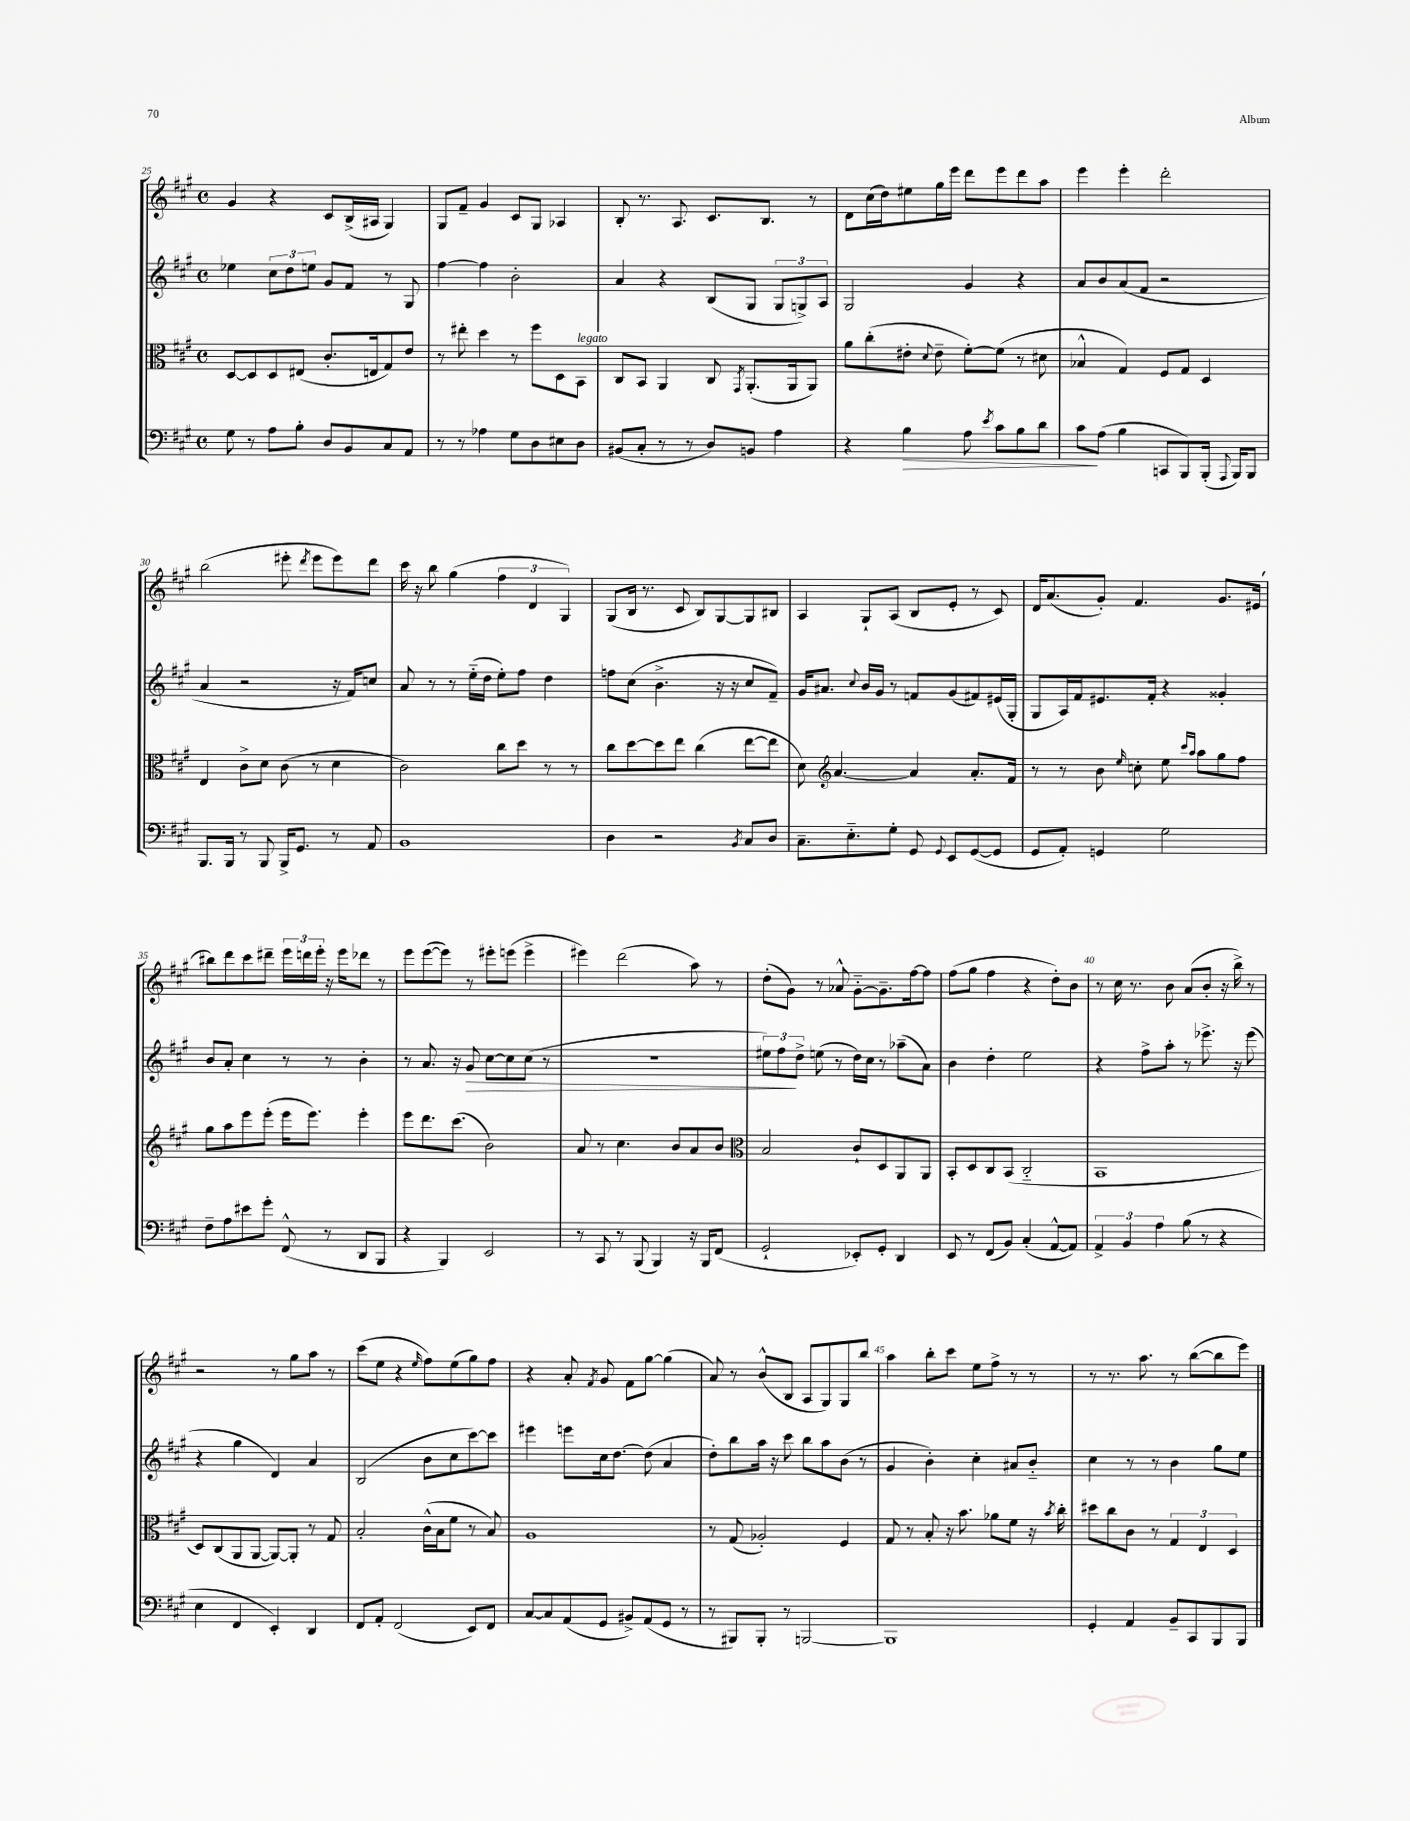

**kern	**kern	**kern	**kern
*staff4	*staff3	*staff2	*staff1
*clefF4	*clefC3	*clefG2	*clefG2
*k[f#c#g#]	*k[f#c#g#]	*k[f#c#g#]	*k[f#c#g#]
*M4/4	*M4/4	*M4/4	*M4/4
*met(c)	*met(c)	*met(c)	*met(c)
8G#	[8D	4ee-	4g#
8r	8D]	.	.
8A	8D	12cc#	4r
.	.	12dd	.
8B'	(8E#	.	.
.	.	12ee	.
8D	8.c#'	8g#	8c#
8BB	.	8f#	(16B^
.	16E	.	16A#
8C#	8G#)	8r	4G#)
8AA	8e	8G#	.
=	=	=	=
8r	8r	[4ff#	8G#
8r	8ee#'	.	8f#~
4A-	4dd	4ff#]	4g#
8G#	8r	2b'	8c#
8D	8ff#	.	8G#
8E#	8D	.	4A-
8D	8BB	.	.
=	=	=	=
(8BB#	8C#	4a	8B'
8C#'	8BB	.	8.r
8r	4AA	4r	.
.	.	.	8.A
8r	.	.	.
8D)	8C#	(8B	8.c#
.	8qGG#	.	.
8BB	(8.AA'	8G#	.
.	.	.	8.B
4A	.	12G#	.
.	16AA	.	.
.	.	12G^)	.
.	8AA)	.	8r
.	.	12A	.
=	=	=	=
4r	8a	2G#	8d
.	(8cc#'	.	(16cc#
.	.	.	16dd)
4B	8e#'	.	8ee#
.	8qqd	.	.
.	8e#~	.	16gg#
.	.	.	16eee
8A	[8f#')	4g#	8ddd
8qe	.	.	.
8c#	(8f#]	.	8eee
8B	8r	4r	8ddd
8d	8d#	.	8aa
=	=	=	=
8c#	4B-^^	8a	4eee
(8A	.	8b	.
4B	4G#)	(8a	4eee'
.	.	8f#	.
8CC	8F#	2r	2ddd'
8BBB)	8G#	.	.
(16BBB'	4D	.	.
8qqAAA	.	.	.
16BBB)	.	.	.
8BBB	.	.	.
=	=	=	=
8.BBB	4E	4a	(2bb
16BBB	.	.	.
8r	8c#^	2r	.
8BBB	8d	.	.
16BBB^	(8c#	.	8eee#'
8.GG#	.	.	.
.	.	.	8qddd
.	8r	.	8eee#
8r	4d	16r	8eee#)
.	.	16f#)	.
8AA	.	8cc	8ddd
=	=	=	=
1BB	2c#)	8a	16ccc#
.	.	.	16r
.	.	8r	8bb
.	.	8r	(4gg#
.	.	(16ee'~	.
.	.	16dd	.
.	8cc#	8ee')	6ff#
.	8dd	8ff#	.
.	.	.	6d
.	8r	4dd	.
.	.	.	6G#)
.	8r	.	.
=	=	=	=
4D	8cc#	8ff	(8G#
.	[8dd	(8cc#	16B
.	.	.	8.r
2r	8dd]	4.b^	.
.	8ee	.	8c#
.	(4cc#	.	8B)
.	.	16r	[8G#
.	.	16r	.
8qBB	.	.	.
8C#	[8ee	8cc#	8G#]
8D	8ee]	8f#~)	8B#
=	=	=	=
8.C#~	8d)	16g#	4A
.	.	8.a#	.
*	*clefG2	*	*
.	[4.a	.	.
8.E'~	.	.	.
.	.	8qqcc#	.
.	.	16b	8G#`
.	.	16g#	.
8G#'	.	8r	(8A
8GG#	4a]	8f	8B
8qqGG#	.	.	.
8EE	.	(8g#	8e'
([8GG#	8.a'	8f#)	8r
8GG#]	.	(16e#	8c#)
.	16f#	16G#'	.
=	=	=	=
8GG#	8r	8G#	16d
.	.	.	(8.a
8AA')	8r	16A)	.
.	.	16f#	.
4GG	8b	8.e#	8g#')
.	16qqee	.	.
.	8cc'	.	4.f#
.	.	16f#'	.
2G#	8ee	4r	.
.	16qqccc#	.	.
.	16qqaa	.	.
.	8aa	.	.
.	8gg#	4g##'	8.g#
.	8ff#	.	.
.	.	.	(16e#
=	=	=	=
8F#~	8gg#	8b	8bb#)
8A	8aa	8a'	8ddd
8e#	8eee	4cc#	8ccc#
8g#'	(8eee'	.	8ddd#~
(8FF#^^	16eee	8r	24eee
.	.	.	24ddd
.	8.eee)	.	.
.	.	.	24eee'
8r	.	8r	16r
.	.	.	16eee
8DD	4eee'	4b'	8ddd-
8BBB	.	.	8r
=	=	=	=
4r	8eee	8r	8eee
.	8.ddd	8.a	([8eee
4BBB)	.	.	8eee])
.	(8.ccc#	16r	.
.	.	8g#	8r
2EE	2b)	[8cc#	8eee#'
.	.	8cc#]	(8eee
.	.	(8cc#	4eee^
.	.	8r	.
=	=	=	=
8r	8a	1r	4eee#)
8CC#	8r	.	.
8r	4.cc#	.	(2ddd
(8BBB	.	.	.
4BBB)	.	.	.
.	8b	.	.
16r	8a	.	8aa)
16BBB	.	.	.
(8FF#	8b	.	8r
=	=	=	=
*	*clefC3	*	*
2GG#`	2B	12ee#)	(8dd'
.	.	12ff#	.
.	.	.	8g#)
.	.	12dd^	.
.	.	(8ee	8r
.	.	8r	8a-^^
8EE-')	8c#`	16dd)	[8g#'~
.	.	16cc#	.
8GG#'	8D	8r	8.g#~]
4DD	8AA	(8aa-~	.
.	.	.	[16ff#
.	8AA	8a)	8ff#]
=	=	=	=
8EE	8BB'	4b	(8ff#
8r	8D	.	8gg#
(8FF#	8C#	4dd'	4ff#
8BB)	(8BB	.	.
(4C#'	2C#'~	2ee	4r
[8AA^^	.	.	8dd')
8AA])	.	.	8b
=	=	=	=
6AA^	1BB	4r	8r
.	.	.	16cc#
6BB	.	.	.
.	.	.	8.r
.	.	8ff#^	.
6A	.	.	.
.	.	8aa'	8b
(8B	.	8r	(8a
8r	.	8.eee-^	8b'
4r	.	.	16r
.	.	16r	16bb^)
.	.	(8eee-	8r
=	=	=	=
4E	8D)	4r	2r
.	(8C#	.	.
4FF#	8AA	4gg#	.
.	[8AA	.	.
4EE')	8AA_)	4d)	8r
.	8AA']	.	8gg#
4DD	8r	4a	8aa
.	8G#	.	8r
=	=	=	=
8FF#	2B'	(2B	(8ccc#
8AA'	.	.	8ee
(2FF#	.	.	4r
.	.	.	16qqee
.	(16c#^^	8b	8ff#)
.	16B	.	.
.	8f#	8cc#	(8ee
8EE)	8r	[8ccc#)	8gg#)
8FF#	8B)	8ccc#]	8ff#
=	=	=	=
[8C#	1A	4eee#	4r
8C#]	.	.	.
(8AA	.	8eee	8a'
.	.	.	8qf#
8GG#	.	16cc#	8g#
.	.	[8.dd	.
8BB#^)	.	.	8f#
(8AA	.	(8dd]	[8gg#
8GG#	.	4a	(4gg#]
8r	.	.	.
=	=	=	=
8r	8r	8dd')	8a)
8BBB#)	(8G#	8bb	8r
8BBB#'	2A-')	16aa	(8b^^
.	.	16r	.
8r	.	8ccc#	8B
[2BBB	.	8bb	8A
.	.	8aa	8G#)
.	4F#	(8b	8G#
.	.	8r	8bb
=	=	=	=
1BBB]	8G#	4g#	4aa
.	8r	.	.
.	8B'	4b')	8bb'
.	16r	.	8ccc#
.	8.b	.	.
.	.	4cc#'	8ee
.	8a-	.	8ff#^
.	8f#	8a#	8r
.	16r	8b'~	8r
.	8qb	.	.
.	16cc#'	.	.
=	=	=	=
4GG#'	8dd#	4cc#	8r
.	8cc#	.	8.r
4AA	8c#	8r	.
.	.	.	8.aa
.	8r	8r	.
8BB~	6G#	4b	8r
8CC#	.	.	([8bb
.	6E	.	.
8BBB	.	8gg#	8bb]
.	6D	.	.
8BBB	.	8ee	8eee)
==	==	==	==
*-	*-	*-	*-
